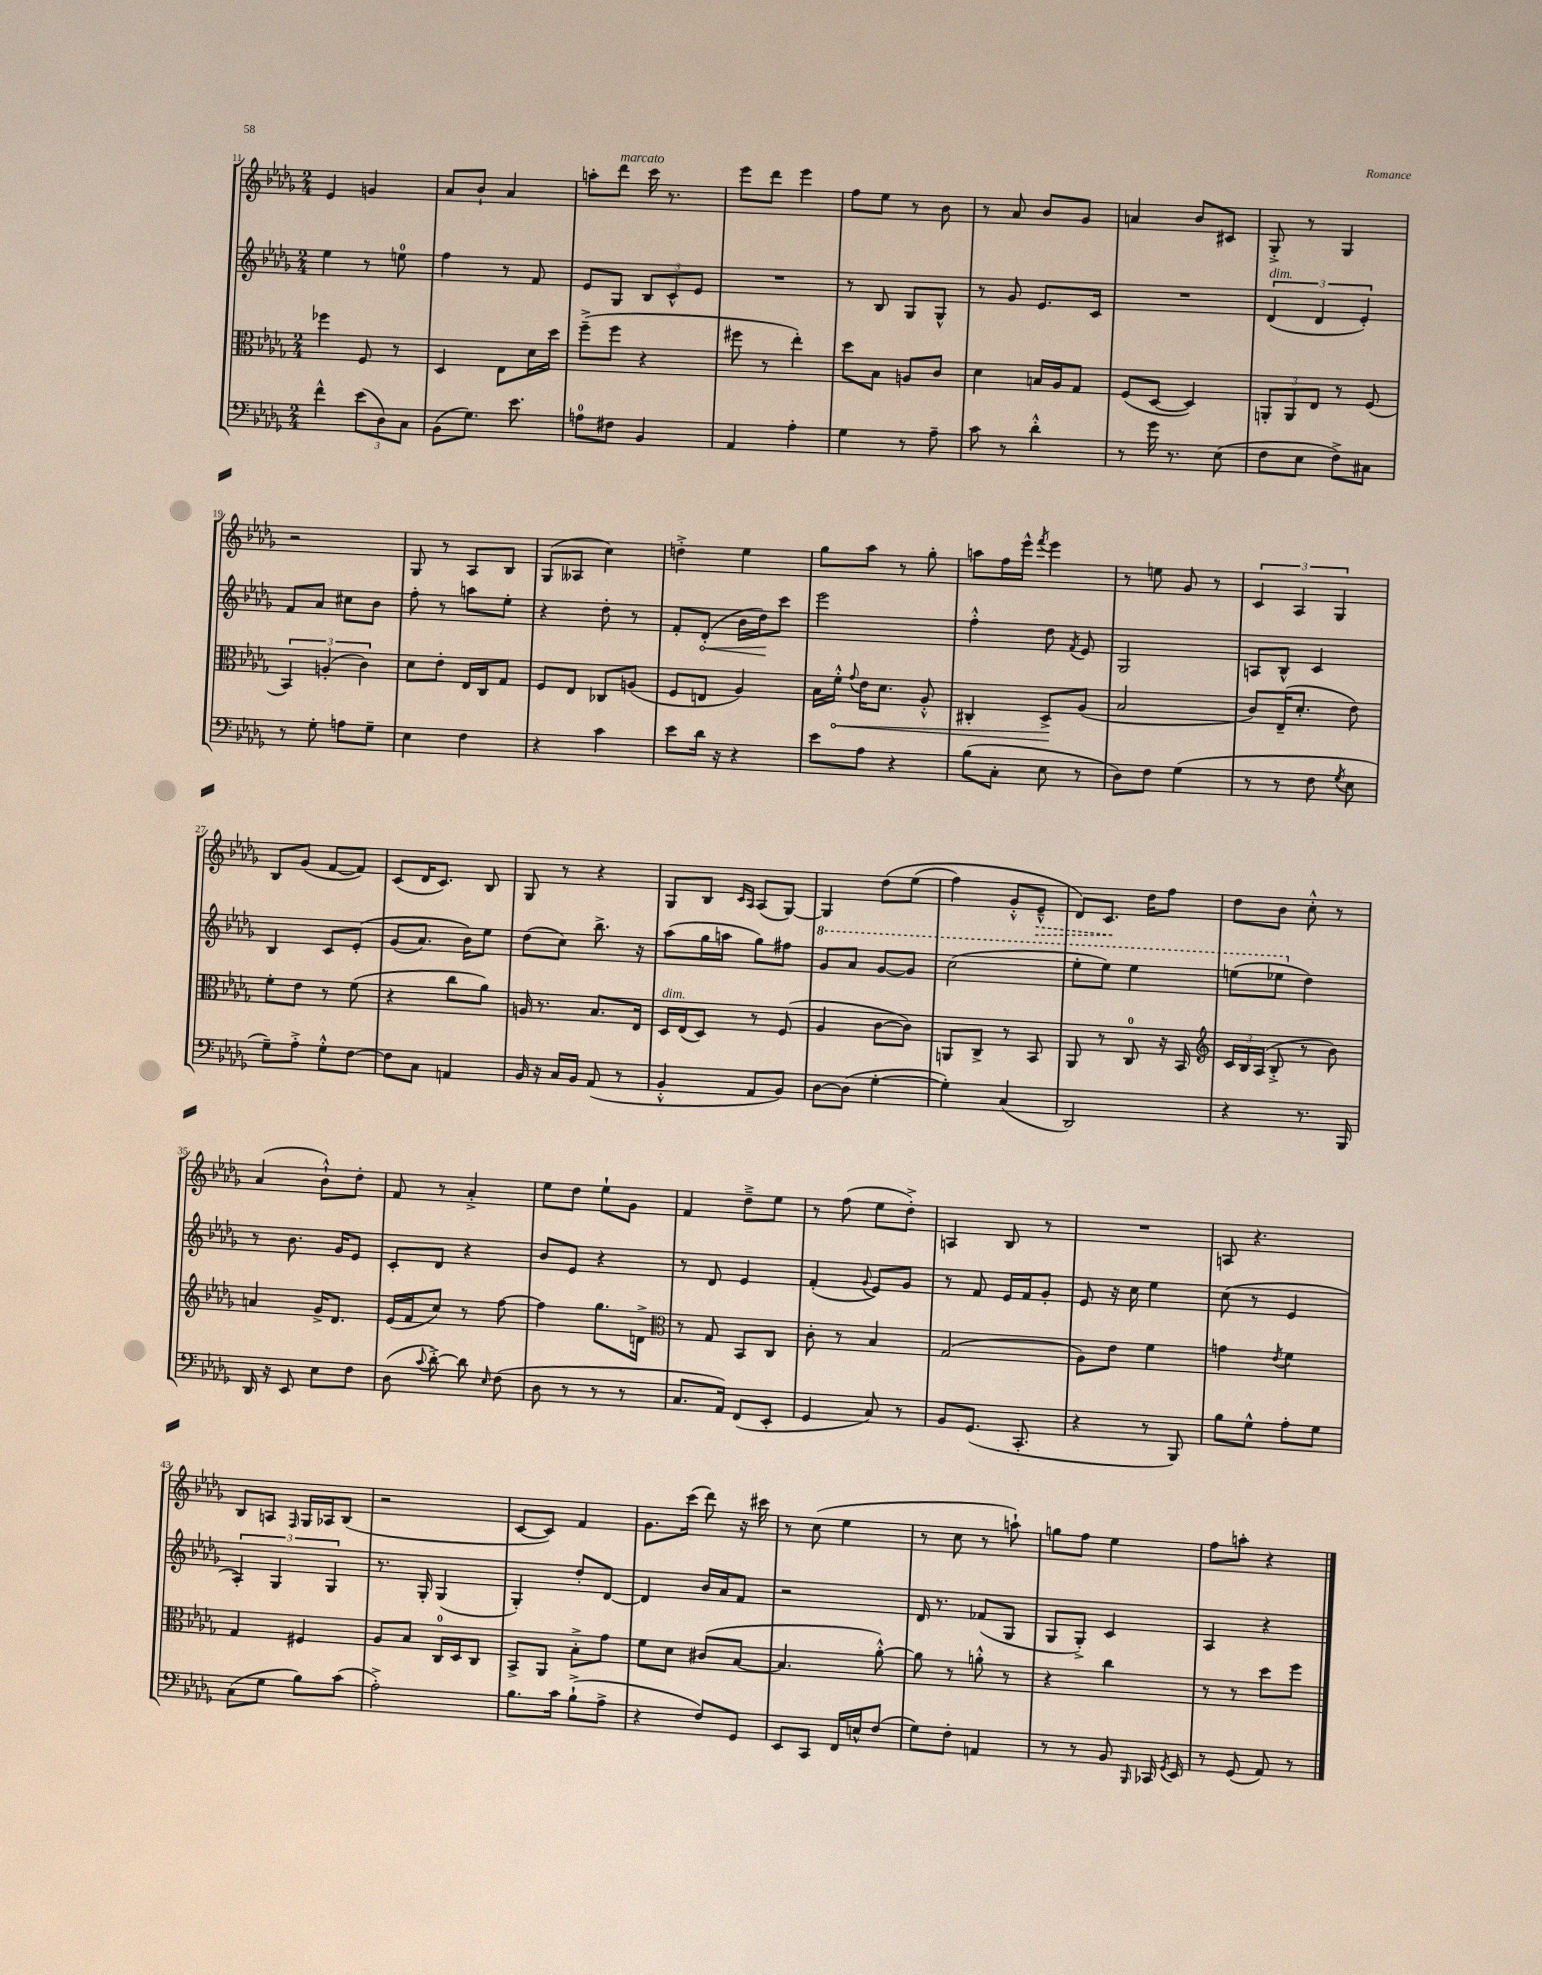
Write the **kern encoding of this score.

**kern	**kern	**kern	**kern
*staff4	*staff3	*staff2	*staff1
*clefF4	*clefC3	*clefG2	*clefG2
*k[b-e-a-d-g-]	*k[b-e-a-d-g-]	*k[b-e-a-d-g-]	*k[b-e-a-d-g-]
*M2/4	*M2/4	*M2/4	*M2/4
4f^^	4ff-	4ee-	4e-
(12e-	8F	8r	4g
12D-)	.	.	.
.	8r	8ee	.
12C	.	.	.
=	=	=	=
(8BB-	4D-	4ff	8a-
8.G-)	.	.	8b-`
.	8E-	8r	4a-
8.e-	.	.	.
.	16d-	8f	.
.	16dd-	.	.
=	=	=	=
8A	(8ff~^	8e-	8aa'
8F#	8ff	8G-	8ddd-
4BB-	4r	12B-	16ccc
.	.	.	8.r
.	.	12c^^	.
.	.	12e-	.
=	=	=	=
4AA-	8ff#	2r	8eee-
.	8r	.	8ddd-
4A-'	4ee-')	.	4eee-
=	=	=	=
4G-	8dd-	8r	8ff
.	8B-	8B-	8ee-
8r	8A	8G-	8r
8A-~	8c	8G-^^	8b-
=	=	=	=
8c	4d-	8r	8r
8r	.	8g-	8a-
4d-'^^	16B	8.e-	8b-
.	16A-	.	.
.	8G-	.	8g-
.	.	16c	.
=	=	=	=
8r	(8F	2r	4a
16g-	[8D-	.	.
8.r	.	.	.
.	4D-])	.	8b-
(8E-	.	.	8c#
=	=	=	=
8F	12AA'	(6d-	8G-'^
.	12AA	.	.
8E-	.	.	8r
.	12E-	6d-	.
8F^)	8r	.	4G-
.	.	6e-')	.
8C#	(8F	.	.
=	=	=	=
8r	6BB-)	8f	2r
8G-'	.	8a-	.
.	(6A'	.	.
8A	.	8cc#	.
.	6c)	.	.
8G-~	.	8b-	.
=	=	=	=
4E-	8d-	8ff'	8G-
.	8e-'	8r	8r
4F	16E-	8aa	8A-
.	16C	.	.
.	8G-	8ee-'	8B-
=	=	=	=
4r	8F	4r	(8G-
.	8E-	.	8A--
4c	8C-	8dd-'	4cc)
.	(8A	8r	.
=	=	=	=
8e-	8F	8f'	4dd'^
16d-	8E	(8d-'	.
16r	.	.	.
4r	4A-)	16b-	4ee-
.	.	16dd-)	.
.	.	8ccc	.
=	=	=	=
8e-	16B-	2eee-	8gg-
.	16f'^^	.	.
.	8qqg-	.	.
8A-	16e-	.	8aa-
.	8.d-	.	.
4r	.	.	8r
.	8A-'^^	.	8gg-'
=	=	=	=
(8B-	4C#'	4ff'^^	8aa
8C'	.	.	16ff
.	.	.	16eee-^^
.	.	.	8qfff
8E-	8D-^	8dd-	4eee-
.	.	8qf	.
8r	(8A-	8e-	.
=	=	=	=
8D-)	2B-	2G-	8r
8F	.	.	8ee
(4G-	.	.	8g-
.	.	.	8r
=	=	=	=
8r	8c)	8A	6c
8r	(16E-~	8B-^^	.
.	.	.	6A-
.	8.d-'	.	.
8F	.	4c	.
.	.	.	6G-
8qG-	.	.	.
8E-	8e-)	.	.
=	=	=	=
8G-~)	8f'	4B-	8B-
8A-'^	8e-	.	(8g-
8G-'^^	8r	8c	[8f
[8F	(8f	&(8e-'	8f])
=	=	=	=
8F]	4r	(8g-	(8c
8C	.	8.a-)	16d-
.	.	.	8.c)
4AA	8cc	.	.
.	.	16b-&)	.
.	8a-)	8ee-	8B-
=	=	=	=
16BB-	16A	(8dd-	8G-
16r	8.r	.	.
16C	.	8cc)	8r
16BB-	.	.	.
(8AA-	8.B-	8.bb-^	4r
8r	.	.	.
.	16E-	16r	.
=	=	=	=
4BB-'^^	16D-	(8aa-	8G-
.	(16E-	.	.
.	8D-)	16gg-	8B-
.	.	16aa	.
.	.	.	16qqc
.	.	.	16qqA-
8AA-	8r	8gg-)	(8A-
8BB-)	(8F	8ff#	[8G-)
=	=	=	=
[8D-	4A-	8gg-	4G-]
(8D-]	.	8aa-	.
[4G-'	[8c	[8gg-	&(8dd-
.	8c])	8gg-]	(8ee-
=	=	=	=
4G-'])	8AA	(2ccc	4ff)
.	8C^	.	.
(4C	8r	.	8g-'^^
.	8BB-	.	8e-~^^
=	=	=	=
2DD-)	8AA-	8eee-'	8d-&)
.	8r	8eee-)	8.c
.	8C	4eee-	.
.	.	.	16dd-
.	16r	.	8ff
.	16BB-	.	.
=	=	=	=
*	*clefG2	*	*
4r	24c	(8eee	8dd-
.	24B-	.	.
.	(24A-	.	.
.	8B-'^	8eee-	8b-
8.r	8r	4dd-)	8cc'^^
.	8b-)	.	8r
16BBB-	.	.	.
=	=	=	=
16DD-	4a	8r	(4a-
16r	.	.	.
8EE-	.	8.b-	.
8E-	16g-^	.	8b-`^^)
.	8.d-	16g-	.
8F	.	8e-	8dd-'
=	=	=	=
(8D-	(16e-	8c'	8f
.	16f	.	.
8qqc	.	.	.
[8d-'^)	8cc)	8d-	8r
8d-]	8r	4r	4a-'^
16qqE-	.	.	.
(8F	[8ff	.	.
=	=	=	=
8D-	4ff]	8b-	8ee-
8r	.	8e-	8dd-
8r	8.gg-	4r	8ee-`
8r	.	.	8g-
.	16d^	.	.
=	=	=	=
*	*clefC3	*	*
8.C	8r	8r	4f
.	8G-	8d-	.
16AA-)	.	.	.
(8FF	8BB-	4e-	8dd-~^
8EE-'	8C	.	8ee-
=	=	=	=
4GG-	8c'	(4f'	8r
.	8r	.	(8ff
.	.	8qqg-	.
8C)	4B-	8e-)	8ee-
8r	.	8g-	8dd-'^)
=	=	=	=
8BB-	(2G-	8r	4A
(8.GG-	.	8f	.
.	.	16e-	8B-
8.CC'	.	16f	.
.	.	8g-'	8r
=	=	=	=
4r	8A-)	8e-	2r
.	8e-	16r	.
.	.	16cc	.
8r	4f	4ee-	.
8BBB-)	.	.	.
=	=	=	=
8B-	4g	(8cc	8A
8G-^^	.	8r	4.r
.	8qe-	.	.
8A-'	4f	4e-	.
8G-	.	.	.
=	=	=	=
(8C	4G-	6A-')	8B-
8G-	.	.	8A
.	.	6G-	.
.	.	.	16qqF
8B-)	4F#	.	16G-
.	.	.	16A-
.	.	6G-	.
(8c	.	.	(8B-
=	=	=	=
2A-'^)	8A-	8.r	2r
.	8B-	.	.
.	.	16G-'	.
.	16C	(4G-	.
.	16D-	.	.
.	8C	.	.
=	=	=	=
8.B-	8BB-^	4G-')	[8c
.	8AA-	.	8c])
16c	.	.	.
(8B-`^	8B-'^	8dd-'	4f
8A-^	8g-	[8d-	.
=	=	=	=
4r	8f	4d-]	8.g-
.	8d-	.	.
.	.	.	(16ccc
8F)	(8c#	16b-	8ddd-)
.	.	16a-	.
8GG-	[8B-	8f	16r
.	.	.	16ccc#
=	=	=	=
8EE-	4.B-]	2r	8r
8CC	.	.	(8cc
16FF	.	.	4ee-
16E^^	.	.	.
(8F	[8a-'^^)	.	.
=	=	=	=
8G-)	8a-]	16d-	8r
.	.	8.r	.
8F'	8r	.	8cc
4AA	8a'^^	(8f-	8r
.	8r	8G-	8aa`)
=	=	=	=
8r	4r	8G-	8gg
8r	.	8G-'^)	8ff
8BB-	4cc	4c	4ee-
16qqBBB-	.	.	.
16CC-	.	.	.
8qGG-	.	.	.
16EE-	.	.	.
=	=	=	=
8r	8r	4A-	8ff
(8GG-	8r	.	8aa'
8AA-)	8dd-	4r	4r
8r	8ff	.	.
==	==	==	==
*-	*-	*-	*-
